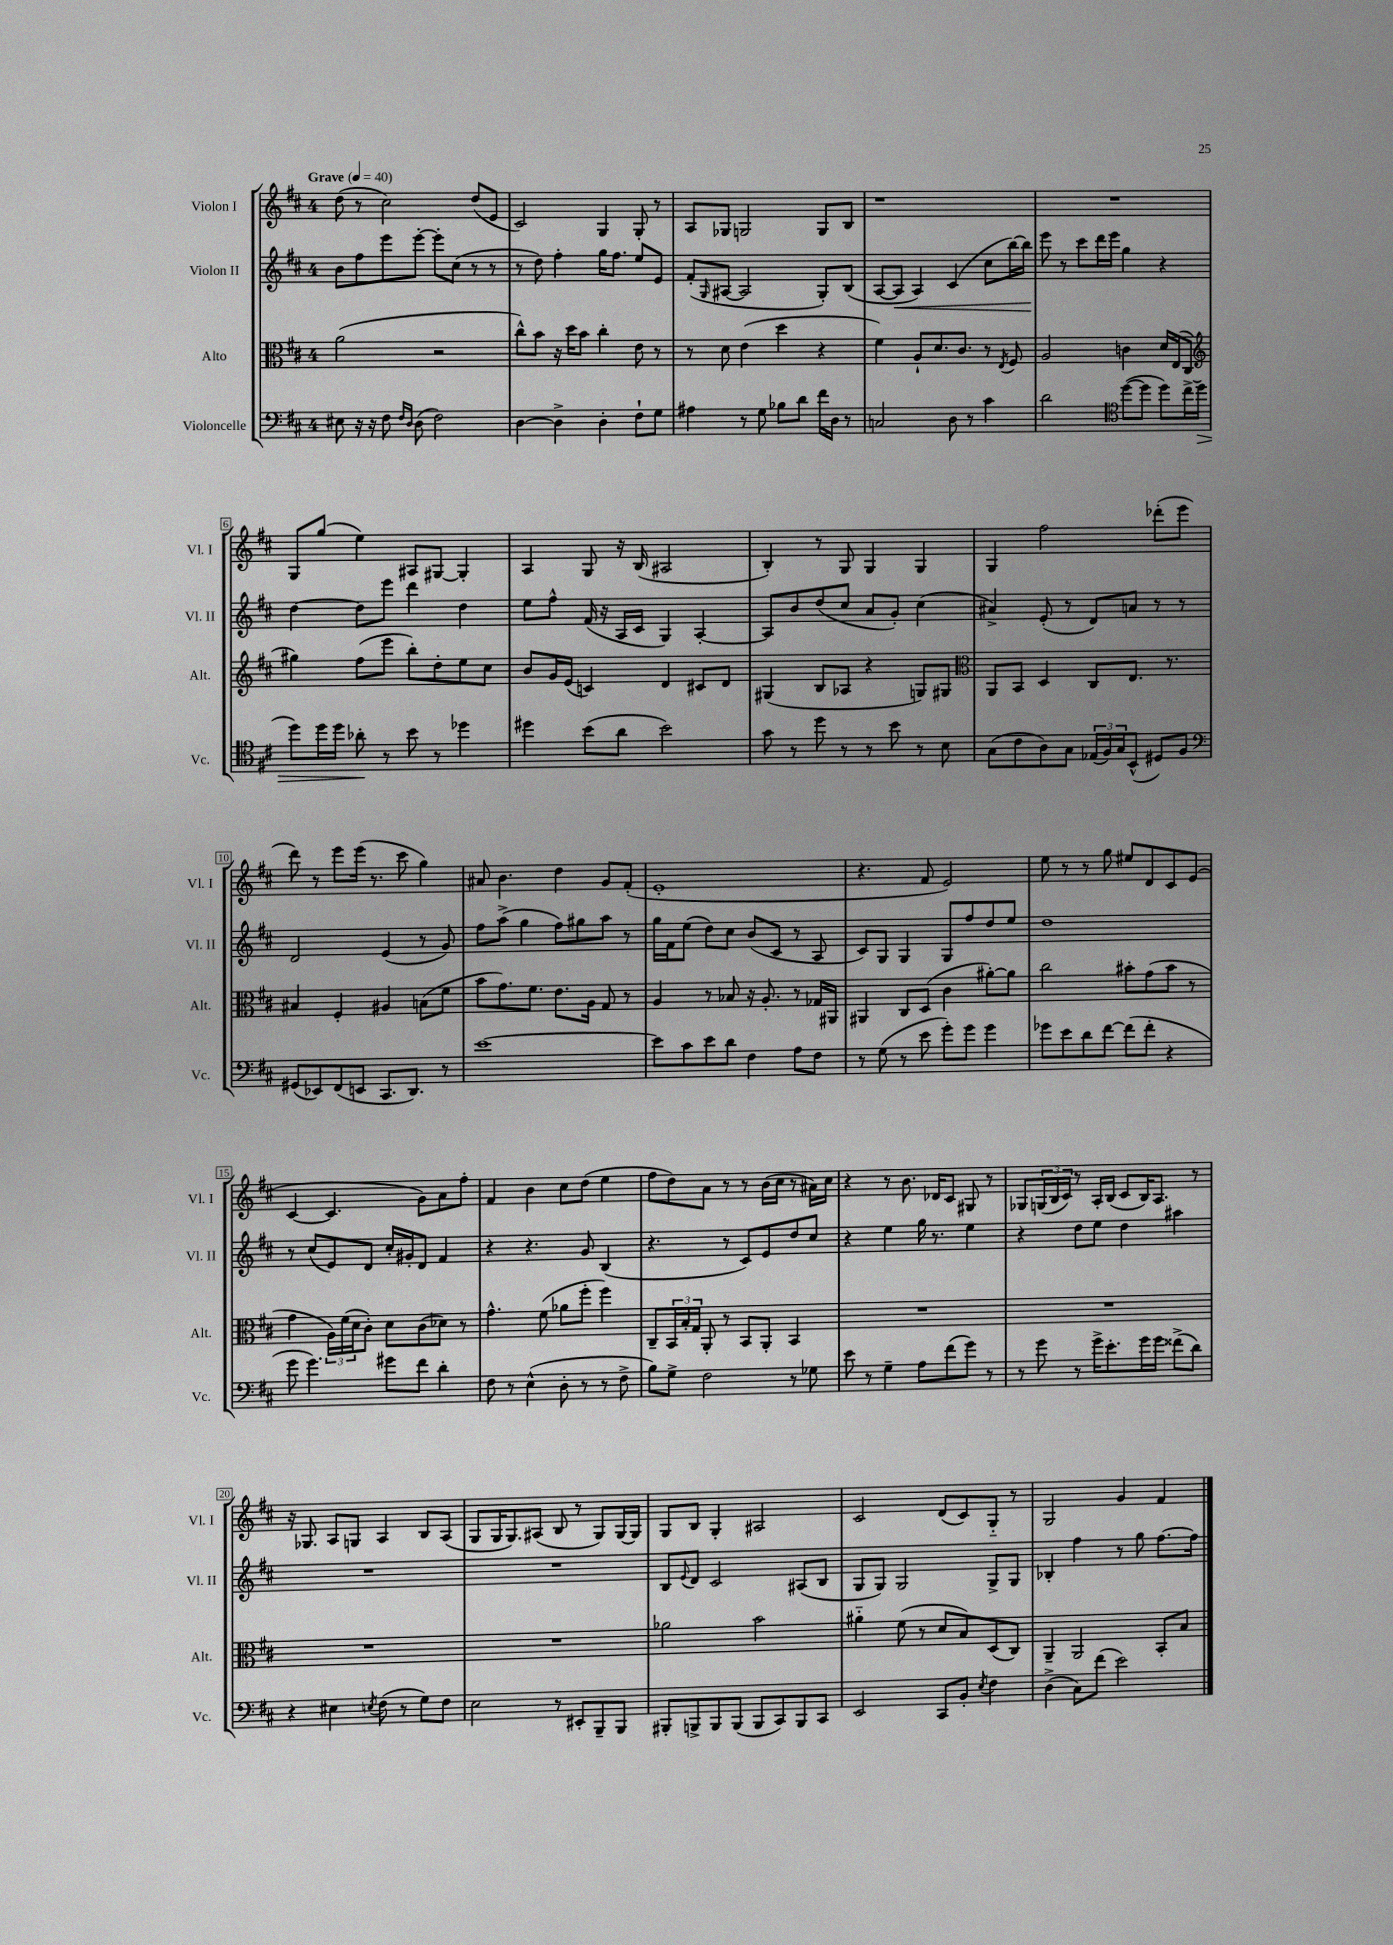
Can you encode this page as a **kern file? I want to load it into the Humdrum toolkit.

**kern	**dynam	**kern	**kern	**dynam	**kern
*part4	*part4	*part3	*part2	*part2	*part1
*staff4	*staff4	*staff3	*staff2	*staff2	*staff1
*I"Violoncelle	*	*I"Alto	*I"Violon II	*	*I"Violon I
*I'Vc.	*	*I'Alt.	*I'Vl. II	*	*I'Vl. I
*clefF4	*	*clefC3	*clefG2	*	*clefG2
*k[f#c#]	*	*k[f#c#]	*k[f#c#]	*	*k[f#c#]
*M4/4	*	*M4/4	*M4/4	*	*M4/4
*MM40	*	*MM40	*MM40	*	*MM40
=1	=1	=1	=1	=1	=1
!	!	!	!	!	!LO:TX:a:B:t=Grave
8E#X\	.	(2a\	8b\L	.	(8dd\
16r	.	.	8ff#\	.	8r
16r	.	.	.	.	.
8F#\	.	.	8eee\	.	2cc#\)
16qqF#/LL	.	.	.	.	.
16qqD/JJ	.	.	.	.	.
(8D\	.	.	[8eee'\J	.	.
2F#\)	.	2r	8eee'\L]	.	.
.	.	.	(8cc#\J	.	.
.	.	.	8r	.	(8dd/L
.	.	.	8r	.	8e/J
=2	=2	=2	=2	=2	=2
[4D\	.	8cc#^^\L)	8r	.	2c#/)
.	.	8b\J	8dd\)	.	.
4D^\]	.	16r	4ff#'\	.	.
.	.	16dd\KL	.	.	.
.	.	8b\J	.	.	.
4D'\	.	4cc#'\	16gg\KL	.	4G/
.	.	.	8.ff#\J	.	.
8F#`\L	.	8e\	8ee/L	.	8G'/
8G\J	.	8r	8e/J	.	8r
=3	=3	=3	=3	=3	=3
4A#X\	.	8r	(8f#'/L	.	8A/L
.	.	.	16qqG/	.	.
.	.	8d\	[8A#X/J	.	8G-X/J
8r	.	(4e\	2A#/]	.	2Gn/
8G\	.	.	.	.	.
8B-X\L	.	4dd\	.	.	.
8d\J	.	.	.	.	.
16f#\LL	.	4r	8G'/L)	.	8G/L
16D\JJ	.	.	.	.	.
8r	.	.	(8B/J	.	8B/J
=4	=4	=4	=4	=4	=4
2Cn/	.	4f#\)	[8A/L	.	1r
!	!	!	!	!LO:HP:b	!
.	.	.	8A/J]	<	.
.	.	8A`/L	4A/)	.	.
.	.	8.d/	.	.	.
8D\	.	.	(4c#/	.	.
.	.	8.c#/J	.	.	.
8r	.	.	.	.	.
4c#\	.	8r	8cc#\L	.	.
.	.	8qE/	.	.	.
.	.	8F#/	[16bb\L)	.	.
.	.	.	16bb\JJ]	.	.
.	.	.	.	[	.
=5	=5	=5	=5	=5	=5
2d\	.	2A/	8eee\	.	1r
.	.	.	8r	.	.
.	.	.	8ccc#\L	.	.
.	.	.	16ddd\L	.	.
.	.	.	16eee\JJ	.	.
*clefC4	*	*	*	*	*
([8dd\L	.	4cn\	4gg\	.	.
8dd\J]	.	.	.	.	.
8dd\L)	.	16d/LL	4r	.	.
.	.	(16E/J	.	.	.
16cc#^\L	.	8C#/J	.	.	.
!	!LO:HP:b	!	!	!	!
(16dd\JJ	>	.	.	.	.
!!LO:LB:g=z
=6	=6	=6	=6	=6	=6
*	*	*clefG2	*	*	*
8dd\L)	.	4gg#X\)	[4dd\	.	8G/L
16dd\L	.	.	.	.	(8gg/J
16dd\JJ	.	.	.	.	.
8a-X'\	.	(8ff#\L	8dd\L]	.	4ee\)
8r	]	8eee\J	8eee\J	.	.
8b\	.	8bb'\L)	4ddd\	.	8A#X/L
8r	.	8dd'\	.	.	[8G#X/J
4dd-X\	.	8ee\	4dd\	.	4G#'/]
.	.	8cc#\J	.	.	.
=7	=7	=7	=7	=7	=7
4dd#X\	.	8b/L	8ee\L	.	4A/
.	.	16g/L	8ff#^^\J	.	.
.	.	(16e/JJ	.	.	.
(8b\L	.	4cn/)	(16f#/	.	8G/
.	.	.	16r	.	.
8a\J	.	.	16A/LL	.	16r
.	.	.	16c#/JJ	.	(16B/
2b\)	.	4d/	4G/)	.	2A#X/
.	.	8c#X/L	[4A'/	.	.
.	.	8d/J	.	.	.
=8	=8	=8	=8	=8	=8
8g\	.	(4G#X/	8A/L]	.	4B'/)
8r	.	.	8b/	.	.
8dd\	.	8B/L	(8dd/	.	8r
8r	.	8A-X/J	8cc#/J	.	8G/
8r	.	4r	8a/L	.	4G/
8b\	.	.	8g'/J)	.	.
8r	.	8Gn/L)	(4cc#\	.	4G/
8B\	.	8G#X/J	.	.	.
=9	=9	=9	=9	=9	=9
*	*	*clefC3	*	*	*
(8G\L	.	8AA/L	4a#X^/)	.	4G/
8c#\	.	8BB/J	.	.	.
8A\)	.	4D/	(8e'/	.	2ff#\
8G\J	.	.	8r	.	.
(24E-X/LL	.	8C#/L	8d/L)	.	.
24F#/)	.	.	.	.	.
24G/J	.	.	.	.	.
(8BB^^/J	.	8.E/J	8an/J	.	.
8D#X/L)	.	.	8r	.	(8ddd-X'\L
.	.	8.r	.	.	.
8F#/J	.	.	8r	.	8eee\J
!!LO:LB:g=z
=10	=10	=10	=10	=10	=10
*clefF4	*	*	*	*	*
(8GG#X/L	.	4B#X/	2d/	.	8ddd\)
8EE-X/)	.	.	.	.	8r
(8FF#/	.	4F#'/	.	.	8eee\L
8EEn/J	.	.	.	.	(16eee\Jk
.	.	.	.	.	8.r
8.CC#/L	.	4A#X/	(4e/	.	.
.	.	.	.	.	8ccc#\
8.DD/J)	.	.	.	.	.
.	.	(8Bn\L	8r	.	4gg\)
8r	.	8f#\J	8g/)	.	.
=11	=11	=11	=11	=11	=11
[1e	.	8b\L	8ff#\L	.	8a#X/
.	.	8.g\)	(8aa^\J	.	4.b\
.	.	.	4gg\	.	.
.	.	8.f#\J	.	.	.
.	.	8.e\L	8ff#\L)	.	4dd\
.	.	.	8gg#X\	.	.
.	.	16A\Jk	.	.	.
.	.	8G/	8aa\J	.	8g/L
.	.	8r	8r	.	(8f#'/J
=12	=12	=12	=12	=12	=12
8e\L]	.	4A/	16gg\LL	.	1e'
.	.	.	16f#\J	.	.
8c#\	.	.	(8ee\J	.	.
8e\	.	8r	8dd\L)	.	.
8d\J	.	8B-X/	8cc#\J	.	.
4F#\	.	16r	(8b/L	.	.
.	.	8.A'/	.	.	.
.	.	.	8c#/J	.	.
8A\L	.	8r	8r	.	.
8F#\J	.	16G-X/LL	8A/	.	.
.	.	16AA#X/JJ	.	.	.
=13	=13	=13	=13	=13	=13
8r	.	4AA#X/	8c#/L)	.	4.r
(8G\	.	.	8G/J	.	.
8r	.	8C#/L	4G/	.	.
8e\	.	(8D/J	.	.	8f#/
8g'\L)	.	4c#\	8G/L	.	2e/)
8g\J	.	.	8ff#/	.	.
4g\	.	[8a#X'\L)	8dd/	.	.
.	.	8a#\J]	8ee/J	.	.
=14	=14	=14	=14	=14	=14
8g-X\L	.	2cc#\	1dd	.	8ee\
8e\	.	.	.	.	8r
8d\	.	.	.	.	8r
[8f#\J	.	.	.	.	8gg\
(8f#\L]	.	8b#X'\L	.	.	8ee#X/L
8f#'\J	.	(8g\	.	.	8d/
4r	.	8b#\J	.	.	8c#/
.	.	8r	.	.	(8e/J
!!LO:LB:g=z
=15	=15	=15	=15	=15	=15
8g\	.	4g\	8r	.	[4c#/
4.g\)	.	.	(8cc#/L	.	.
.	.	24A\LL)	8e/)	.	4.c#/]
.	.	(24f#\	.	.	.
.	.	24d\J	.	.	.
.	.	8c#'\J)	8d/J	.	.
8g#X\L	.	8d\L	16cc#'/LL	.	.
.	.	.	16g#X'/J	.	.
8f#\J	.	(8c#\	8d/J	.	8g\L)
4d'\	.	8d-X\J)	4f#/	.	8a\
.	.	8r	.	.	8ff#'\J
=16	=16	=16	=16	=16	=16
8F#\	.	4.g^^\	4r	.	4f#/
8r	.	.	.	.	.
(4E^^\	.	.	4.r	.	4b\
.	.	(8f#\	.	.	.
8D'\	.	8a-X\L	.	.	8cc#\L
8r	.	8ff#'\J	8g/	.	(8dd\J
8r	.	4ff#\)	(4B/	.	4ee\
8F#^\	.	.	.	.	.
=17	=17	=17	=17	=17	=17
8B\L)	.	8C#~/L	4.r	.	8ff#\L
8G^\J	.	24BB/L	.	.	8dd\)
.	.	24B'/	.	.	.
.	.	24G/JJ	.	.	.
2F#\	.	8AA'/	.	.	8a\J
.	.	8r	8r	.	8r
.	.	8BB/L	8c#/L)	.	8r
.	.	8AA'/J	8e/	.	(16b\LL
.	.	.	.	.	16cc#\JJ
8r	.	4BB/	8dd/	.	8r
8G-X\	.	.	8cc#/J	.	16a#X\LL)
.	.	.	.	.	16cc#\JJ
=18	=18	=18	=18	=18	=18
8e\	.	1r	4r	.	4r
8r	.	.	.	.	.
4G~\	.	.	4ee\	.	8r
.	.	.	.	.	8.b\
8A\L	.	.	16gg\	.	.
.	.	.	8.r	.	16d-X/KL
(8f#\	.	.	.	.	8c#/J
8g\J)	.	.	4ee\	.	8G#X/
8r	.	.	.	.	8r
=19	=19	=19	=19	=19	=19
8r	.	1r	4r	.	8G-X/L
8g\	.	.	.	.	(24Gn/L
.	.	.	.	.	24B/
.	.	.	.	.	24c#/JJ)
8r	.	.	8dd\L	.	8r
16g^\KL	.	.	8ee\J	.	16A'/LL
8.e'\	.	.	.	.	(16B/JJ
.	.	.	4dd\	.	8c#/L
16g\L	.	.	.	.	16B/K)
16g\JJ	.	.	.	.	8.A/J
(8f##X^\L	.	.	4aa#X\	.	.
8d\J)	.	.	.	.	8r
!!LO:LB:g=z
=20	=20	=20	=20	=20	=20
4r	.	1r	1r	.	16r
.	.	.	.	.	8.G-X/
4E#X\	.	.	.	.	8A/L
.	.	.	.	.	8Gn/J
8qEn/	.	.	.	.	.
(8F#\	.	.	.	.	4A/
8r	.	.	.	.	.
8G\L)	.	.	.	.	8B/L
8F#\J	.	.	.	.	(8A/J
=21	=21	=21	=21	=21	=21
2E\	.	1r	1r	.	8G/L
.	.	.	.	.	16G/K
.	.	.	.	.	8.G/)
.	.	.	.	.	(8A#X/J
8r	.	.	.	.	8B/
8EE#X'/L	.	.	.	.	8r
8BBB~/	.	.	.	.	8G/L)
8BBB/J	.	.	.	.	[16G/L
.	.	.	.	.	16G/JJ]
=22	=22	=22	=22	=22	=22
8BBB#X'/L	.	2a-X\	8B/L	.	8G/L
.	.	.	8qqe/	.	.
8BBBn^/	.	.	8d/J	.	8B/J
8BBB/	.	.	2c#/	.	4G'/
(8BBB/J	.	.	.	.	.
8BBB/L	.	2b\	.	.	2A#X/
8CC#/)	.	.	.	.	.
8BBB/	.	.	(8A#X/L	.	.
8CC#/J	.	.	8B/J	.	.
=23	=23	=23	=23	=23	=23
2EE/	.	4a#X\	8G/L	.	2c#/
.	.	.	8G/J)	.	.
.	.	(8f#\	2G/	.	.
.	.	8r	.	.	.
8CC#/L	.	8d/L	.	.	(8d/L
8BB'/J	.	8B/)	.	.	8c#/)
8qE/	.	.	.	.	.
4F#\	.	(8D/	8G^/L	.	8G/J
.	.	8C#/J)	8G/J	.	8r
=24	=24	=24	=24	=24	=24
(4D^\	.	4AA~/	4B-X'/	.	2G/
8C#\L)	.	2AA/	4ff#\	.	.
(8f#\J	.	.	.	.	.
2e\)	.	.	8r	.	4g/
.	.	.	8gg\	.	.
.	.	8BB'/L	[8.ff#\L	.	4f#/
.	.	8B/J	.	.	.
.	.	.	16ff#\Jk]	.	.
==	==	==	==	==	==
*-	*-	*-	*-	*-	*-
